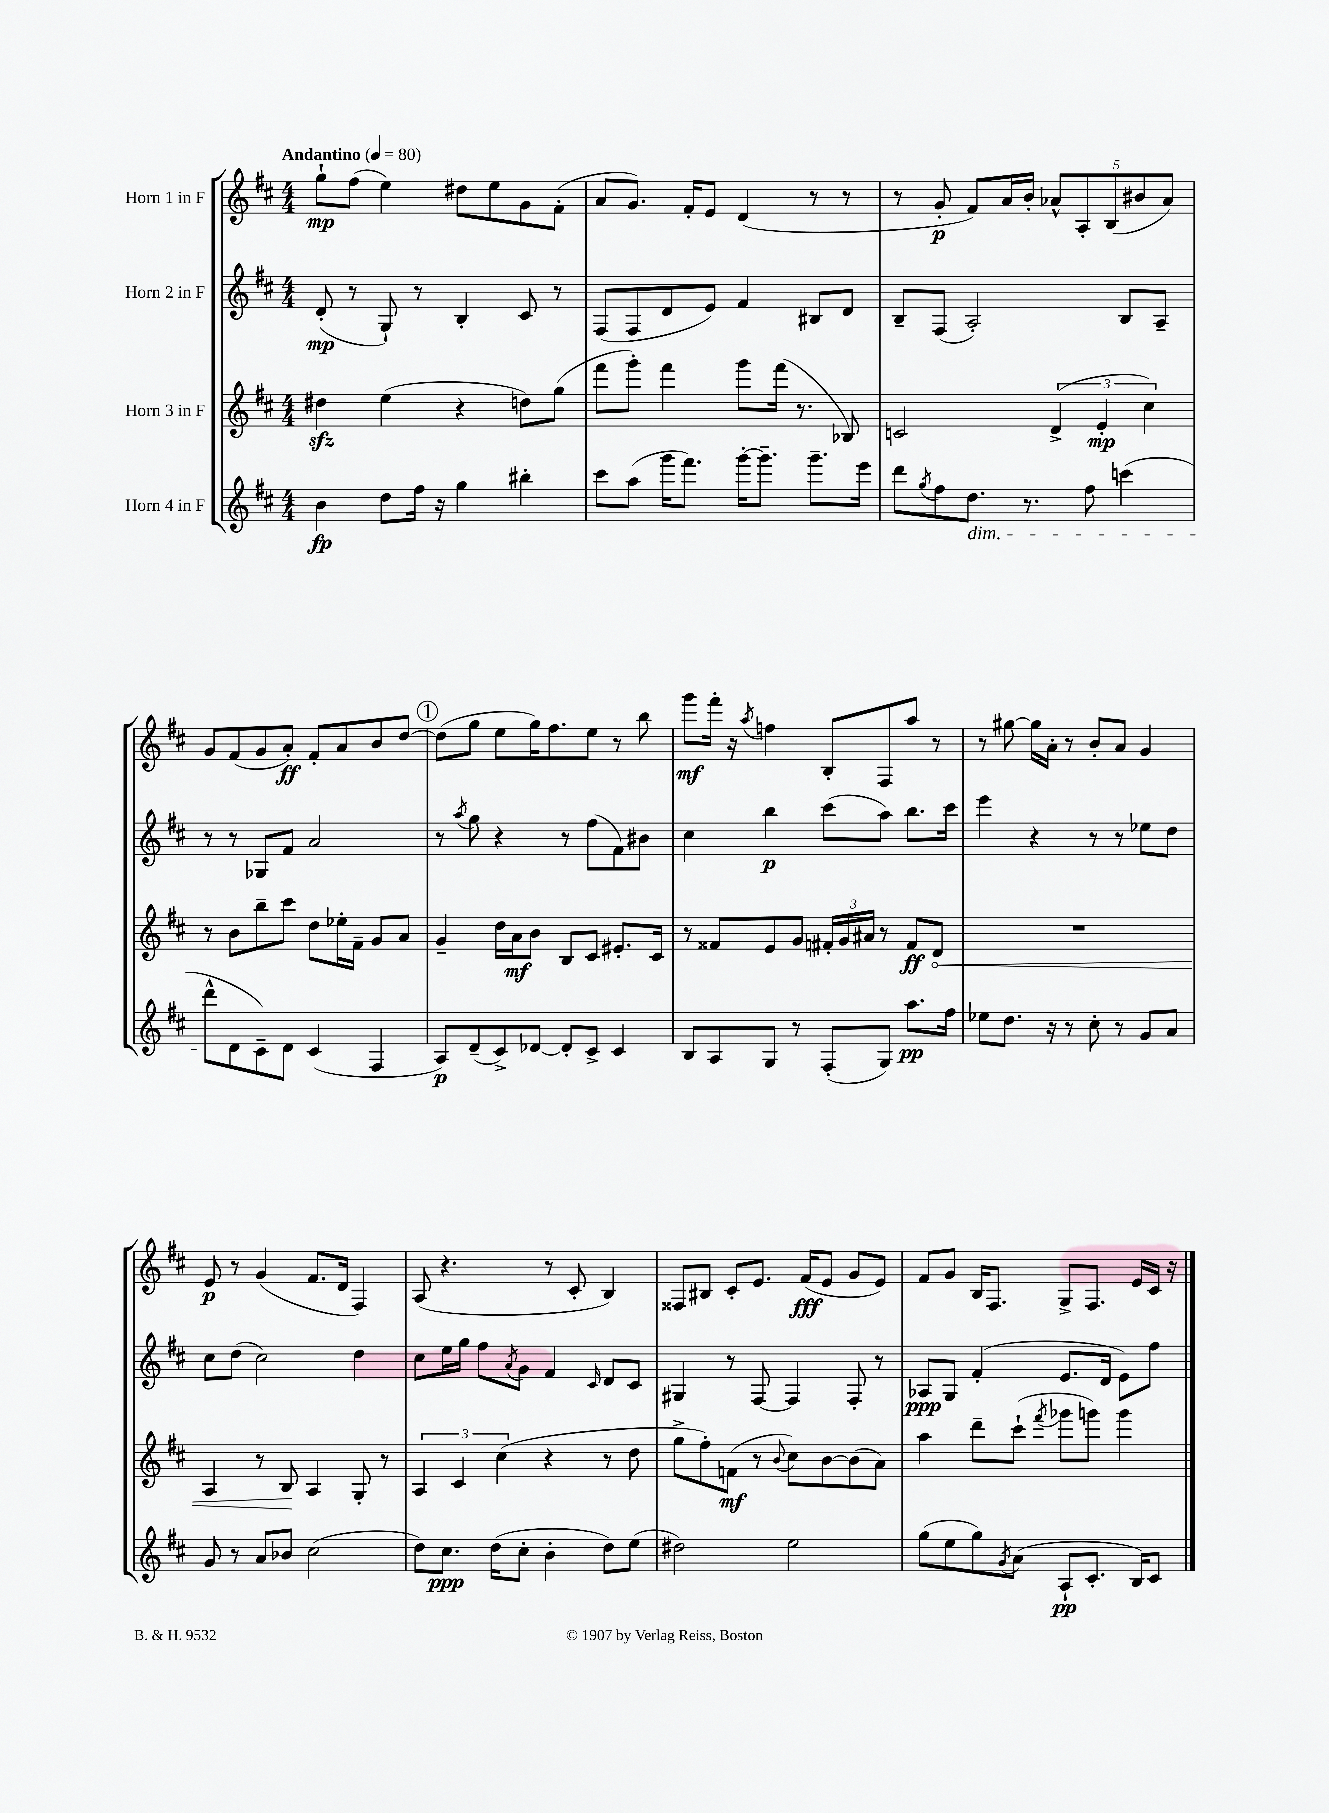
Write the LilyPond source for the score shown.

<<
\new StaffGroup <<
\new Staff = "s0" \with { instrumentName = "Horn 1 in F" } {
    \clef treble \key d \major \numericTimeSignature \time 4/4 \tempo "Andantino" 4 = 80
    g''8-!\mp fis''8( e''4) dis''8 e''8 g'8 fis'8-.( |
    a'8 g'8.) fis'16-. e'8 d'4( r8 r8 |
    r8 g'8-.\p fis'8) a'16 b'16-. \tuplet 5/4 { aes'8-^ a8-. b8( bis'8 aes'8) } |
    g'8 fis'8( g'8 a'8-.\ff) fis'8-. a'8 b'8 d''8~ |
    \mark \markup { \circle "1" } d''8( g''8 e''8 g''16) fis''8. e''8 r8 b''8 |
    g'''8\mf fis'''16-. r16 \acciaccatura { a''8 } f''4 b8-. fis8 a''8 r8 |
    r8 gis''8~ gis''16 a'16-. r8 b'8-. a'8 g'4 |
    e'8\p r8 g'4( fis'8. d'16 fis4) |
    a8( r4. r8 cis'8-. b4) |
    fisis8 bis8 cis'8-. e'8. fis'16\fff( e'8 g'8 e'8) |
    fis'8 g'8 b16 fis8. g8-> fis8. e'16 cis'16 r16 \bar "|." |
}
\new Staff = "s1" \with { instrumentName = "Horn 2 in F" } {
    \clef treble \key d \major \numericTimeSignature \time 4/4
    d'8-.\mp( r8 g8-!) r8 b4-. cis'8 r8 |
    fis8( fis8 d'8 e'8) fis'4 bis8 d'8 |
    b8-- fis8( a2-.) b8 a8-- |
    r8 r8 ges8 fis'8 a'2 |
    \mark \markup { \circle "1" } r8 \acciaccatura { a''8 } g''8 r4 r8 fis''8( fis'8) bis'8 |
    cis''4 b''4\p cis'''8( a''8) b''8. cis'''16 |
    e'''4 r4 r8 r8 ees''8 d''8 |
    cis''8 d''8( cis''2) d''4 |
    cis''8 e''16 g''16 fis''8 \acciaccatura { a'8 } g'8 fis'4 \grace { cis'16 } d'8 cis'8 |
    gis4 r8 fis8~ fis4 fis8-. r8 |
    aes8\ppp g8 fis'4-.( e'8. d'16 e'8) fis''8 \bar "|." |
}
\new Staff = "s2" \with { instrumentName = "Horn 3 in F" } {
    \clef treble \key d \major \numericTimeSignature \time 4/4
    dis''4\sfz e''4( r4 d''8) g''8( |
    fis'''8 g'''8-.) fis'''4 g'''8 fis'''16( r8. bes8) |
    c'2 \tuplet 3/2 { d'4->( e'4-.\mp cis''4) } |
    r8 b'8 b''8-- cis'''8 d''8 ees''16-. fis'16-- g'8 a'8 |
    \mark \markup { \circle "1" } g'4-- d''16 a'16\mf b'8 b8 cis'8 eis'8.-. cis'16 |
    r8 fisis'8 e'8 g'8 \tuplet 3/2 { fis'16-. g'16 ais'16 } r8 fis'8\ff \once \override Hairpin.circled-tip = ##t d'8\< |
    R1 |
    a4 r8 b8\! a4 g8-. r8 |
    \tuplet 3/2 { a4 cis'4 cis''4( } r4 r8 d''8 |
    g''8-> fis''8-.) f'8\mf( r8 \appoggiatura { b'8 } cis''8) b'8~ b'8( a'8) |
    a''4 d'''8-- cis'''8-!( \acciaccatura { fis'''8 } ges'''8 g'''8) g'''4 \bar "|." |
}
\new Staff = "s3" \with { instrumentName = "Horn 4 in F" } {
    \clef treble \key d \major \numericTimeSignature \time 4/4
    b'4\fp d''8 fis''16 r16 g''4 bis''4-. |
    cis'''8 a''8( g'''16 fis'''8.) g'''16~-. g'''8.-- g'''8.-- e'''16 |
    d'''8 \acciaccatura { g''8 } fis''8 d''8.\dim r8. fis''8 c'''4( |
    d'''8-^\! d'8 cis'8--) d'8 cis'4( fis4 |
    \mark \markup { \circle "1" } a8\p) d'8--( cis'8->) des'8~ des'8-. cis'8-> cis'4 |
    b8 a8 g8 r8 fis8-.( g8) a''8.\pp fis''16 |
    ees''8 d''8. r16 r8 cis''8-. r8 g'8 a'8 |
    g'8 r8 a'8 bes'8 cis''2( |
    d''8) cis''8.\ppp d''16( cis''8-. b'4-. d''8) e''8( |
    dis''2) e''2 |
    g''8( e''8 g''8) \acciaccatura { g'8 } a'8( a8-!\pp cis'8.-. b16) cis'8 \bar "|." |
}
>>
>>
\layout { \context { \Score \remove "Bar_number_engraver" } }
